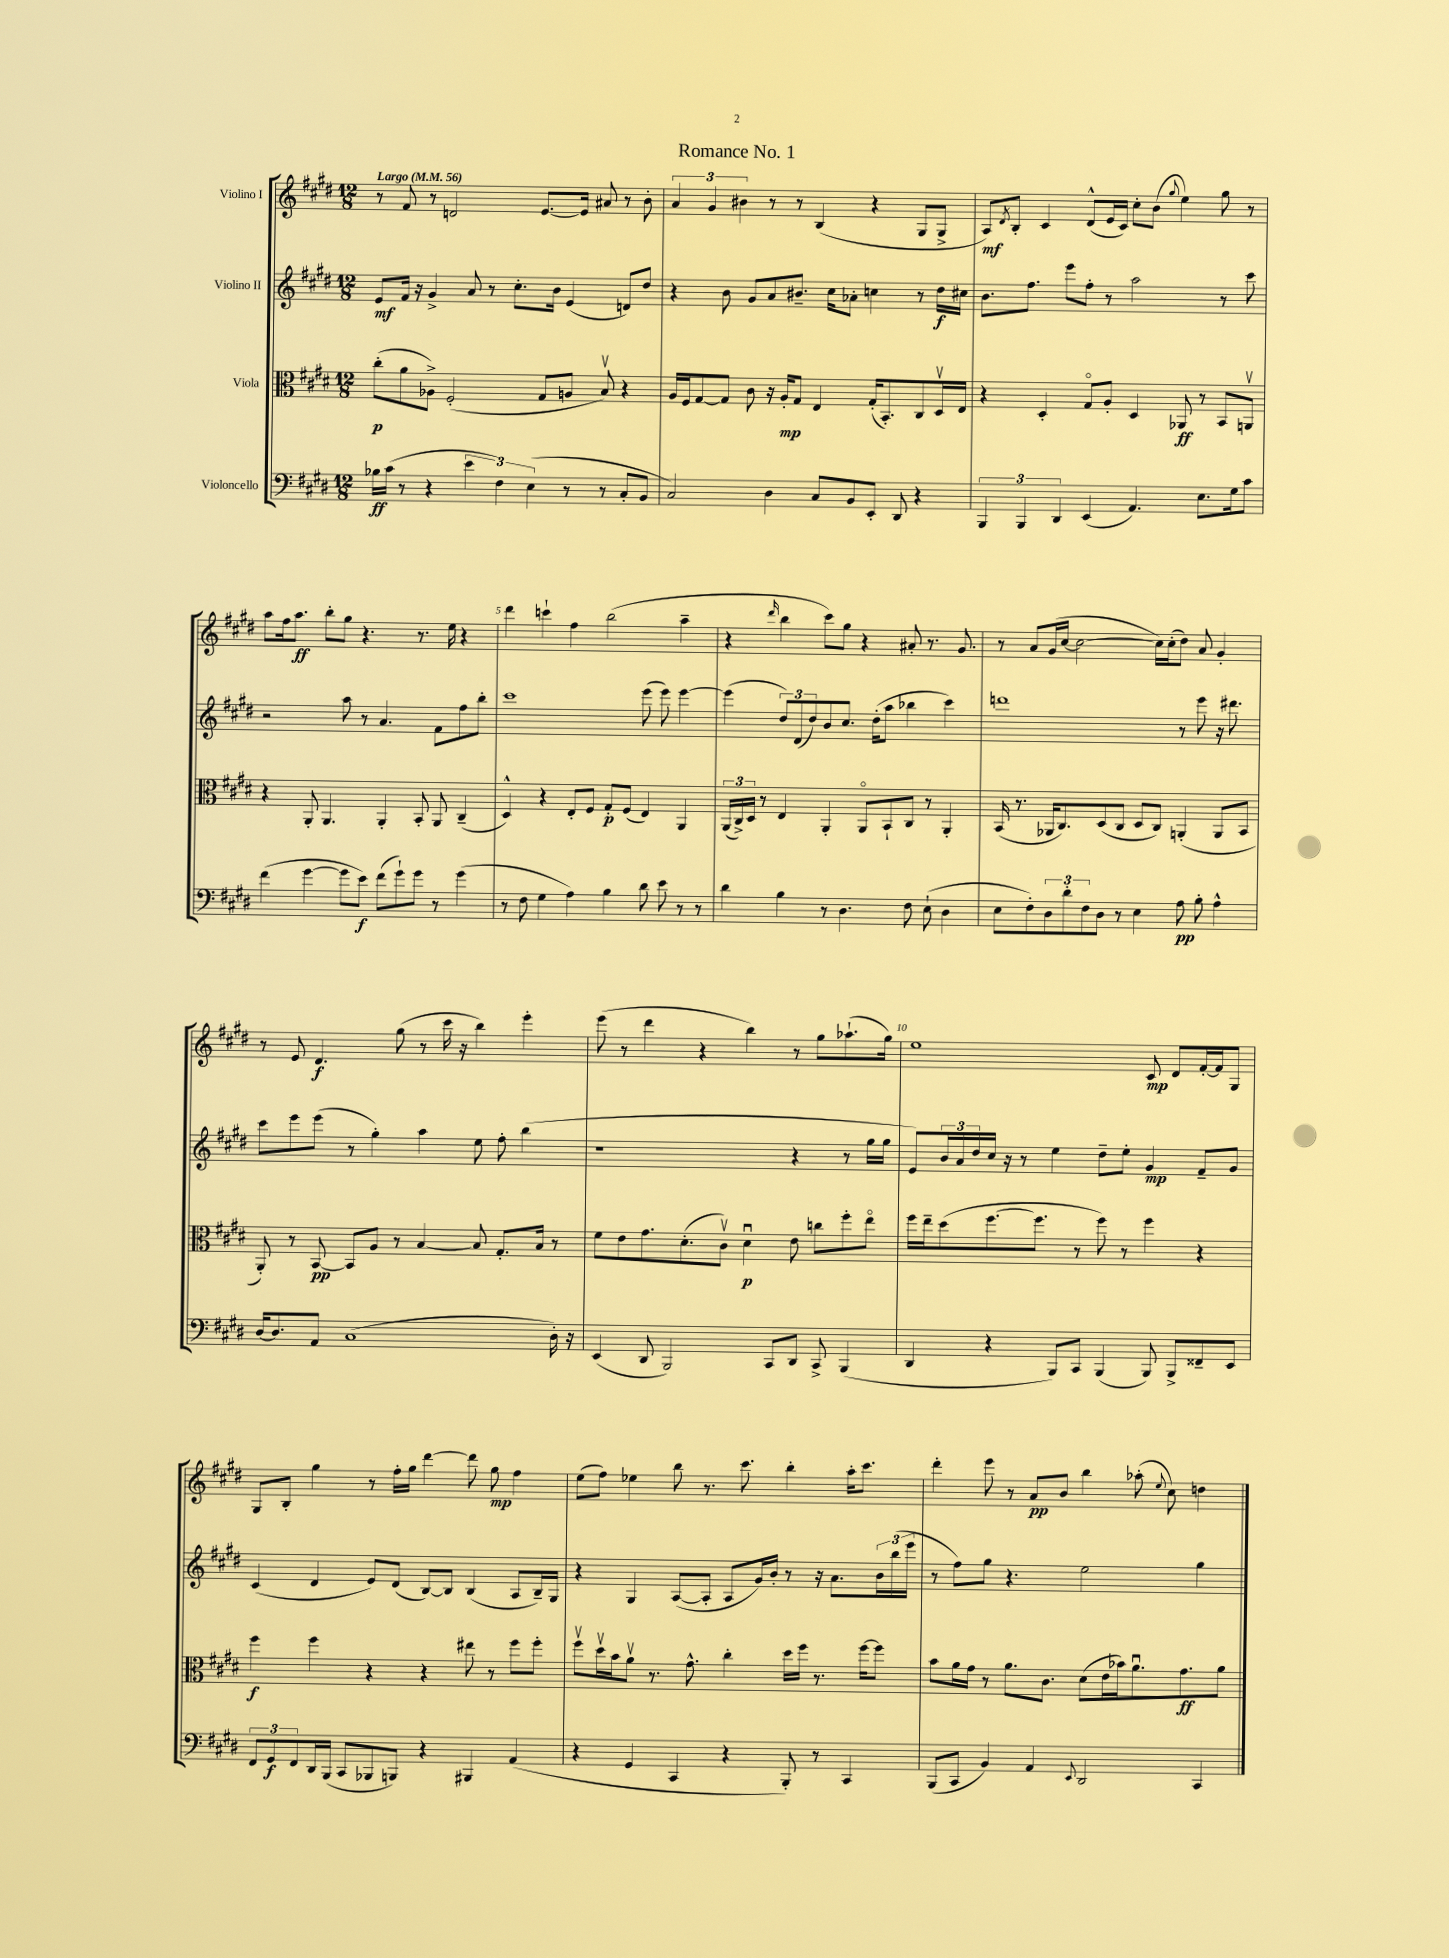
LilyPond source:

\header { title = "Romance No. 1" }
<<
\new StaffGroup <<
\new Staff = "s0" \with { instrumentName = "Violino I" } {
    \clef treble \key e \major \numericTimeSignature \time 12/8 \tempo "Largo" 4 = 56
    r8 fis'8 r8 d'2 e'8.~ e'16 ais'8 r8 b'8-. |
    \tuplet 3/2 { a'4 gis'4 bis'4 } r8 r8 b4( r4 gis8 gis8-> |
    a8\mf) \acciaccatura { dis'8 } b8-. cis'4 dis'8-^( e'16 cis'16) cis''8-. b'8( \appoggiatura { gis''8 } e''4) gis''8 r8 |
    a''8 fis''16 a''8.\ff b''8-. gis''8 r4. r8. e''16 r4 |
    dis'''4 c'''4-! fis''4 b''2( a''4-- |
    r4 \grace { dis'''16 } b''4 cis'''8) gis''8 r4 ais'8-. r8. gis'8. |
    r8 a'8 gis'16( cis''16~ cis''2~ cis''16) cis''16-.( dis''8) a'8 gis'4-. |
    r8 e'8 dis'4.\f gis''8( r8 cis'''16 r16 b''4) e'''4-. |
    e'''8( r8 dis'''4 r4 b''4) r8 gis''8 aes''8.-!( gis''16) |
    e''1 cis'8\mp dis'8 fis'16~-. fis'16 gis8 |
    gis8 b8-. gis''4 r8 fis''16-. gis''16 dis'''4~ dis'''8 gis''8\mp fis''4 |
    e''8( fis''8) ees''4 b''8 r8. cis'''8. b''4-. a''16-. cis'''8. |
    dis'''4-. e'''8 r8 a'8\pp b'8 b''4 aes''8-.( \appoggiatura { e''8 } cis''8) d''4 \bar "|." |
}
\new Staff = "s1" \with { instrumentName = "Violino II" } {
    \clef treble \key e \major \numericTimeSignature \time 12/8
    e'8\mf fis'16 r16 gis'4-> a'8 r8 cis''8.-. b'16 e'4( d'8) dis''8 |
    r4 b'8 gis'8 a'8 bis'8.-- cis''16 aes'8-. c''4 r8 dis''16\f cis''16 |
    b'8. fis''8. e'''8 fis''8-. r8 a''2 r8 cis'''8 |
    r2 a''8 r8 a'4. fis'8 fis''8 b''8-. |
    cis'''1 e'''8( e'''8) e'''4~ |
    e'''4( \tuplet 3/2 { dis''8) dis'8( dis''8) } b'8 cis''8. dis''16-.( a''8 bes''4 cis'''4) |
    d'''1 r8 e'''8 r16 dis'''8. |
    cis'''8 e'''8 e'''8( r8 gis''4-.) a''4 e''8 fis''8-. b''4( |
    r1 r4 r8 gis''16 gis''16 |
    e'8) \tuplet 3/2 { b'16 a'16 dis''16 } cis''16 r16 r8 e''4 dis''8-- e''8-. gis'4\mp fis'8-- gis'8 |
    cis'4( dis'4 e'8) dis'8( b8~) b8 b4( a8 b16--) gis16 |
    r4 gis4 a8~( a8-. a8 gis'16) b'16-. r8 r16 a'8. \tuplet 3/2 { b'16 b''16( e'''16 } |
    r8 fis''8) gis''8 r4. e''2 gis''4 \bar "|." |
}
\new Staff = "s2" \with { instrumentName = "Viola" } {
    \clef alto \key e \major \numericTimeSignature \time 12/8
    cis''8-.\p( a'8 aes8->) fis2-.( gis8 a8 b8\upbow) r4 |
    a16 fis16 gis8~ gis8 cis'8 r16 a16-.\mp gis8 e4 gis16-.( b,8.-.) cis8 dis16\upbow e16 |
    r4 dis4-. gis8\flageolet a8-. dis4 aes,8\ff r8 b,8 a,8\upbow |
    r4 a,8-. a,4. a,4-. b,8-. a,8 cis4--( |
    dis4-^) r4 e8-. fis8 gis8-.\p fis8( e4) a,4 |
    \tuplet 3/2 { a,16( cis16->) dis16 } r8 e4 a,4-. a,8\flageolet b,8-! cis8 r8 a,4-. |
    b,16( r8. aes,16 cis8.) dis8( cis8 dis8 cis8) a,4-.( a,8 b,8 |
    a,8-.) r8 b,8~\pp b,8 a8 r8 b4~ b8 gis8.-. b16 r8 |
    fis'8 e'8 gis'8. dis'8.-.( cis'8\upbow) dis'4\downbow\p e'8 c''8 fis''8-. e''8\flageolet |
    fis''16 e''16-- dis''8( fis''8.~ fis''8. r8 fis''8) r8 fis''4 r4 |
    fis''4\f fis''4 r4 r4 eis''8 r8 fis''8 fis''8-. |
    fis''8\upbow dis''16\upbow b'16 a'8\upbow r8. gis'8.-^ cis''4-. dis''16 fis''16 r8. fis''16~ fis''8 |
    b'8 a'16 gis'16 r8 a'8. cis'8. dis'8( e'16 bes'16) a'8.\downbow gis'8.\ff a'8 \bar "|." |
}
\new Staff = "s3" \with { instrumentName = "Violoncello" } {
    \clef bass \key e \major \numericTimeSignature \time 12/8
    bes16\ff cis'16( r8 r4 \tuplet 3/2 { e'4 fis4) e4( } r8 r8 cis8-. b,8 |
    cis2) dis4 cis8 b,8 e,8-. dis,8 r4 |
    \tuplet 3/2 { b,,4 b,,4 dis,4 } e,4( a,4.) e8. gis16 cis'8 |
    fis'4( gis'4~ gis'8 e'8\f) fis'8( gis'8-!) gis'8 r8 gis'4( |
    r8 fis8 gis4 a4) b4 dis'8 e'8 r8 r8 |
    dis'4 b4 r8 dis4. fis8 e8-!( dis4 |
    e8 fis8-.) \tuplet 3/2 { dis8 dis'8-. fis8 } dis8 r8 e4 a8\pp b8-. a4-^ |
    dis16~ dis8. a,8 cis1( dis16-.) r16 |
    e,4( dis,8 b,,2) cis,8 dis,8 cis,8-> b,,4( |
    dis,4 r4 b,,8) cis,8 b,,4( b,,8) b,,8-> fisis,8-- e,8 |
    \tuplet 3/2 { fis,8 gis,8\f fis,8 } dis,16 b,,16( cis,8 bes,,8 b,,8) r4 bis,,4 a,4( |
    r4 gis,4 cis,4 r4 b,,8-.) r8 cis,4 |
    b,,8( cis,8 b,4) a,4 \appoggiatura { e,8 } dis,2 cis,4 \bar "|." |
}
>>
>>
\layout { \context { \Score \override BarNumber.break-visibility = ##(#f #t #t) barNumberVisibility = #(every-nth-bar-number-visible 5) } }
